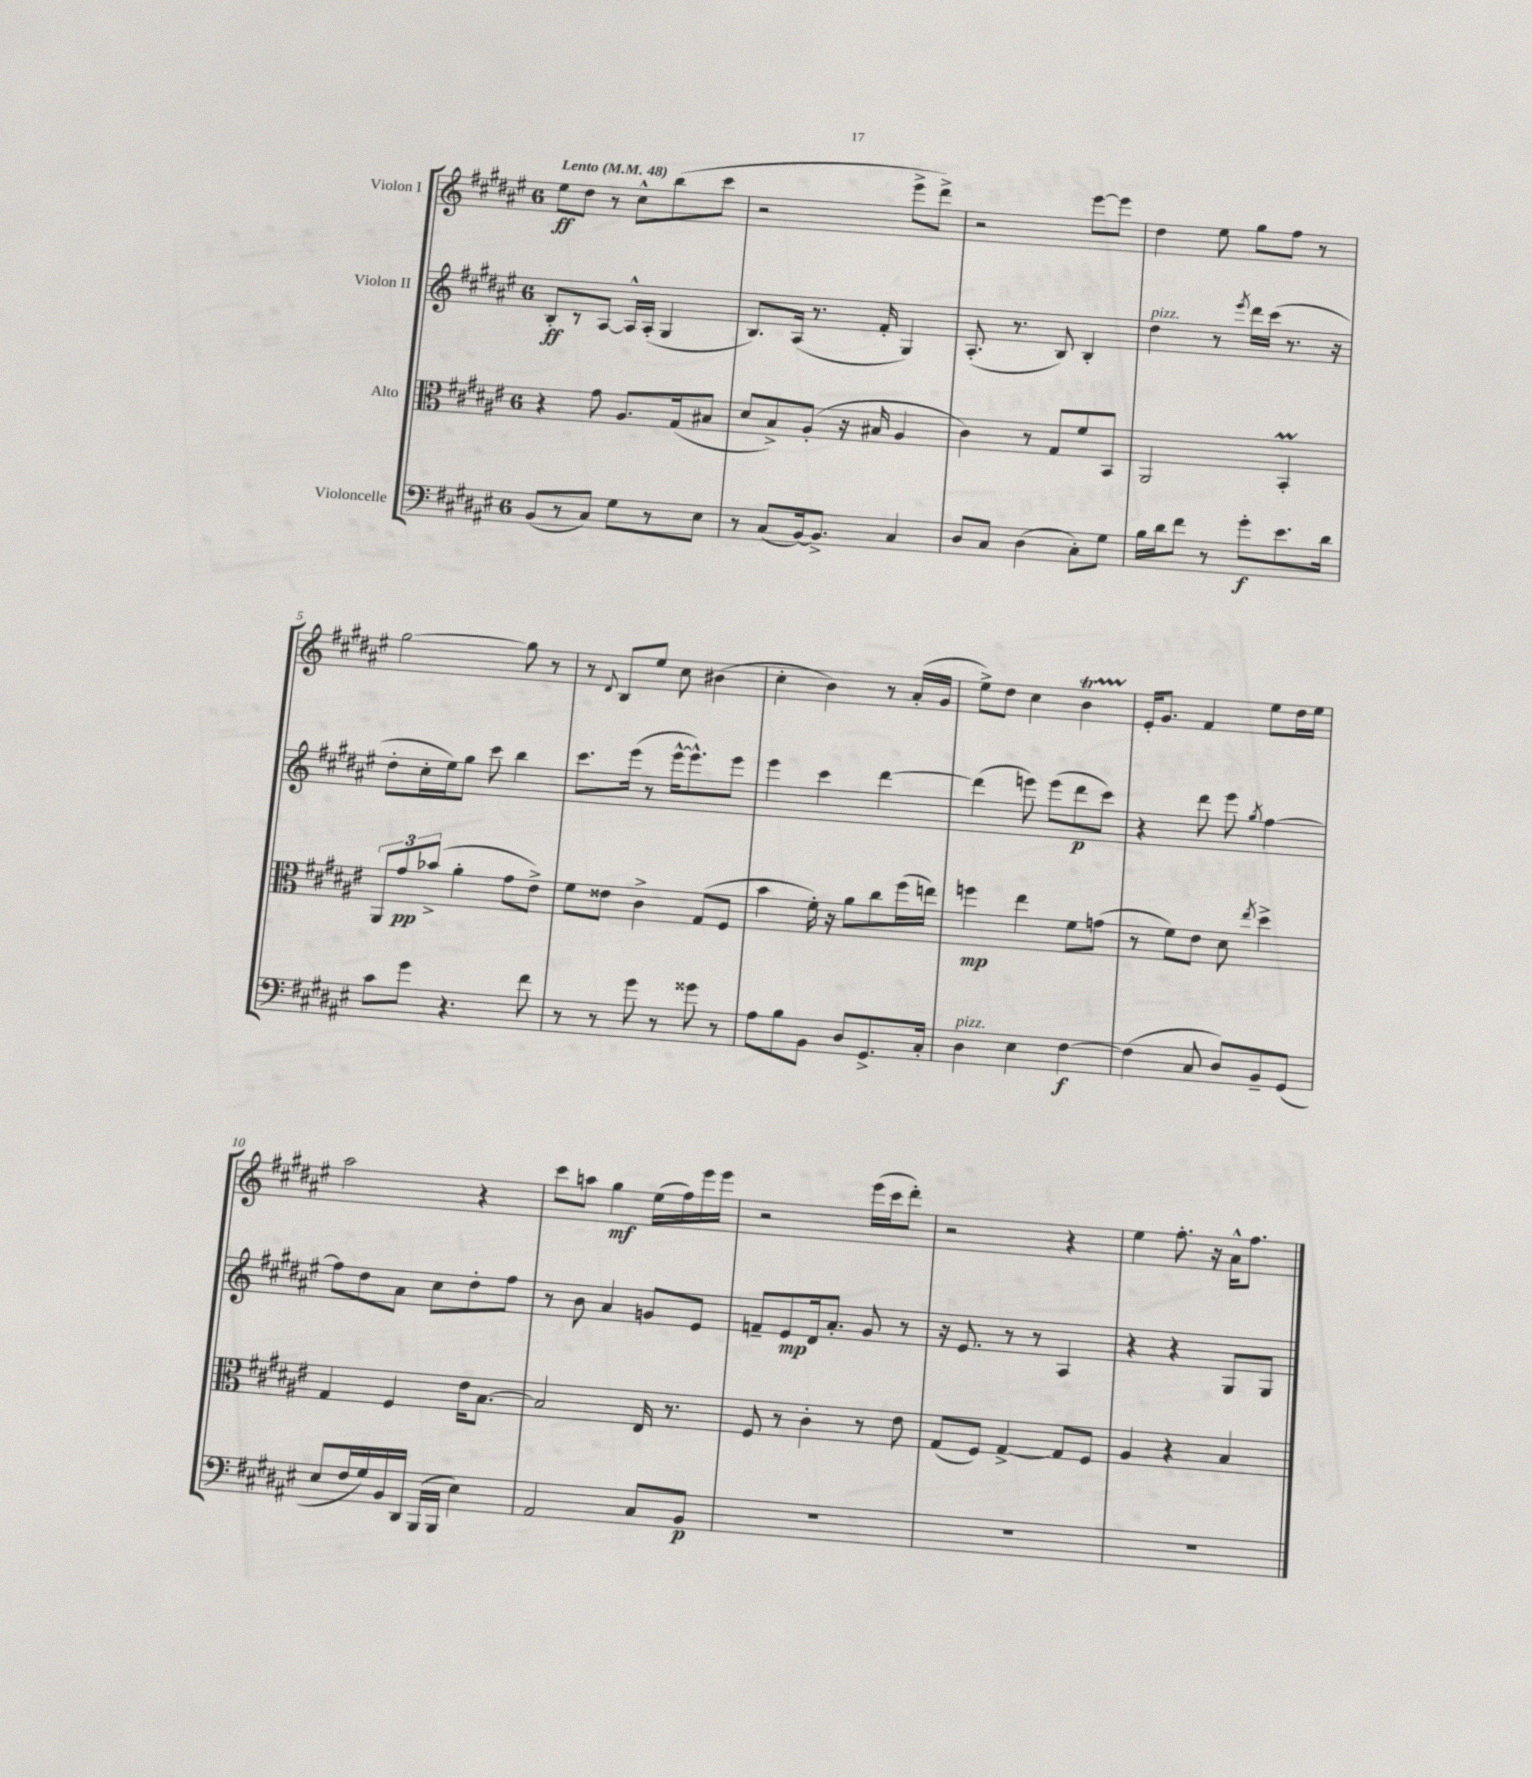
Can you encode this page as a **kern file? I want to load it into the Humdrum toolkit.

**kern	**dynam	**kern	**dynam	**kern	**dynam	**kern	**dynam
*part4	*part4	*part3	*part3	*part2	*part2	*part1	*part1
*staff4	*staff4	*staff3	*staff3	*staff2	*staff2	*staff1	*staff1
*I"Violoncelle	*	*I"Alto	*	*I"Violon II	*	*I"Violon I	*
*clefF4	*	*clefC3	*	*clefG2	*	*clefG2	*
*k[f#c#g#d#a#e#]	*	*k[f#c#g#d#a#e#]	*	*k[f#c#g#d#a#e#]	*	*k[f#c#g#d#a#e#]	*
*M6/8	*	*M6/8	*	*M6/8	*	*M6/8	*
*MM48	*	*MM48	*	*MM48	*	*MM48	*
=1	=1	=1	=1	=1	=1	=1	=1
!	!	!	!	!	!	!LO:TX:a:B:t=Lento	!
(8BB/L	.	4r	.	8B'/L	ff	8ee#\L	ff
8r	.	.	.	8r	.	8dd#\J	.
8C#/J)	.	8g#\	.	[8A#/J	.	8r	.
8G#\L	.	8.A#/L	.	16A#^^/LL]	.	8cc#^^\L	.
.	.	.	.	(16A#'/JJ	.	.	.
8r	.	.	.	4G#/	.	(8bb\	.
.	.	(16G#/k	.	.	.	.	.
8E#\J	.	8B#X/J	.	.	.	8ccc#\J	.
=2	=2	=2	=2	=2	=2	=2	=2
8r	.	8d#/L	.	8.B/L)	.	2r	.
(8C#/L	.	8B^/)	.	.	.	.	.
.	.	.	.	(16A#/Jk	.	.	.
[16BB/k)	.	(8A#'/J	.	8.r	.	.	.
8.BB^/J]	.	.	.	.	.	.	.
.	.	16r	.	.	.	.	.
.	.	16B#X/	.	16f#'/	.	.	.
4C#/	.	4A#/	.	4G#/)	.	8eee#^\L	.
.	.	.	.	.	.	8ddd#^\J)	.
=3	=3	=3	=3	=3	=3	=3	=3
8D#/L	.	4c#\)	.	(8.A#'/	.	2r	.
8C#/J	.	.	.	.	.	.	.
.	.	.	.	8.r	.	.	.
(4D#\	.	8r	.	.	.	.	.
.	.	8G#/L	.	8B/)	.	.	.
8C#'\L)	.	8f#/	.	4B'/	.	[8eee#\L	.
8G#\J	.	8BB/J	.	.	.	8eee#\J]	.
=4	=4	=4	=4	=4	=4	=4	=4
!	!	!	!	!LO:TX:a:i:t=pizz.	!	!	!
16B\LL	.	2AA#/	.	4dd#\	.	4dd#\	.
16d#\J	.	.	.	.	.	.	.
8f#\J	.	.	.	.	.	.	.
8r	.	.	.	8r	.	8ee#\	.
.	.	.	.	8qeee#/	.	.	.
8g#'\L	f	.	.	16ddd#\LL	.	8gg#\L	.
.	.	.	.	(16ccc#\JJ	.	.	.
8.e#\	.	4BBM'/	.	8.r	.	8ff#\J	.
.	.	.	.	.	.	8r	.
16d#\Jk	.	.	.	16r	.	.	.
!!LO:LB:g=z
=5	=5	=5	=5	=5	=5	=5	=5
8c#\L	.	12AA#/L	.	8dd#'\L	.	[2gg#\	.
.	.	12g#/	pp	.	.	.	.
8g#\J	.	.	.	16cc#'\L	.	.	.
.	.	(12b-X^/J	.	.	.	.	.
.	.	.	.	16ee#\J)	.	.	.
4.r	.	4a#'\	.	8gg#\J	.	.	.
.	.	.	.	8ccc#\	.	.	.
.	.	8g#\L	.	4bb\	.	8gg#\]	.
8f#\	.	8e#^\J)	.	.	.	8r	.
=6	=6	=6	=6	=6	=6	=6	=6
8r	.	8f#\L	.	8.ccc#\L	.	8r	.
.	.	.	.	.	.	8qqd#/	.
8r	.	8e##X\J	.	.	.	8B/L	.
.	.	.	.	(16eee#\Jk	.	.	.
8g#\	.	4c#^\	.	8r	.	8ee#/J	.
8r	.	.	.	[16eee#^^\KL	.	8cc#\	.
.	.	.	.	8.eee#^^\])	.	.	.
8g##X\	.	(8G#/L	.	.	.	(4b#X\	.
8r	.	8F#/J	.	8eee#\J	.	.	.
=7	=7	=7	=7	=7	=7	=7	=7
8A#\L	.	4b\	.	4eee#\	.	4cc#'\	.
8B\	.	.	.	.	.	.	.
8BB\J	.	16f#'\)	.	4ccc#\	.	4b\)	.
.	.	16r	.	.	.	.	.
8D#/L	.	8a#\L	.	.	.	.	.
8.GG#^/	.	8cc#\	.	[4ddd#\	.	8r	.
.	.	(16ff#\L	.	.	.	(16a#'/LL	.
16C#'/Jk	.	16een\JJ)	.	.	.	16g#/JJ	.
=8	=8	=8	=8	=8	=8	=8	=8
!LO:TX:a:i:t=pizz.	!	!	!	!	!	!	!
4D#\	.	4ffn\	mp	(4ddd#\]	.	8ee#^\L)	.
.	.	.	.	.	.	8dd#\J	.
4E#\	.	4ee#\	.	8eeen\)	.	4cc#\	.
.	.	.	.	(8eee\L	.	.	.
[4F#\	f	8f#\L	.	8ddd#\	p	4bT\	.
.	.	(8gn\J	.	8ccc#\J)	.	.	.
=9	=9	=9	=9	=9	=9	=9	=9
(4F#\]	.	8r	.	4r	.	16e#'/KL	.
.	.	.	.	.	.	8.g#/J	.
.	.	8f#\L)	.	.	.	.	.
8C#/	.	8e#\J	.	8ddd#\	.	4f#/	.
8D#/L)	.	8d#\	.	8eee#\	.	.	.
.	.	8qee#/	.	8qgg#/	.	.	.
8BB~/	.	4dd#^\	.	[4ff#\	.	8ee#\L	.
(8GG#/J	.	.	.	.	.	16dd#\L	.
.	.	.	.	.	.	16ee#\JJ	.
!!LO:LB:g=z
=10	=10	=10	=10	=10	=10	=10	=10
8E#/L	.	4G#/	.	8ff#\L]	.	2aa#\	.
16F#/L	.	.	.	8dd#\	.	.	.
16G#/)	.	.	.	.	.	.	.
16BB/	.	4F#/	.	8a#\J	.	.	.
16DD#/JJ	.	.	.	.	.	.	.
(16BBB/LL	.	.	.	8cc#\L	.	.	.
16BBB/JJ	.	.	.	.	.	.	.
4E#\)	.	16e#\KL	.	8dd#'\	.	4r	.
.	.	[8.B\J	.	.	.	.	.
.	.	.	.	8ff#\J	.	.	.
=11	=11	=11	=11	=11	=11	=11	=11
2AA#/	.	2B/]	.	8r	.	8ccc#\L	.
.	.	.	.	8b\	.	8aan\J	.
.	.	.	.	4a#/	.	4gg#\	mf
8C#/L	.	16E#/	.	8gn/L	.	(16ee#\LL	.
.	.	8.r	.	.	.	16ff#\)	.
8BB/J	p	.	.	8e#/J	.	16eee#\	.
.	.	.	.	.	.	16eee#\JJ	.
=12	=12	=12	=12	=12	=12	=12	=12
2.r	.	8F#/	.	8fn~/L	.	2r	.
.	.	8r	.	8e#/	mp	.	.
.	.	4c#'\	.	16d#/k	.	.	.
.	.	.	.	8.a#'/J	.	.	.
.	.	8r	.	8g#/	.	(16eee#\LL	.
.	.	.	.	.	.	16ccc#\J	.
.	.	8e#\	.	8r	.	8ddd#'\J)	.
=13	=13	=13	=13	=13	=13	=13	=13
2.r	.	(8G#/L	.	16r	.	2r	.
.	.	.	.	8.e#/	.	.	.
.	.	8F#/J)	.	.	.	.	.
.	.	[4G#^/	.	8r	.	.	.
.	.	.	.	8r	.	.	.
.	.	8G#/L]	.	4A#/	.	4r	.
.	.	8F#/J	.	.	.	.	.
=14	=14	=14	=14	=14	=14	=14	=14
2.r	.	4A#/	.	4r	.	4ee#\	.
.	.	4r	.	4r	.	8.ff#'\	.
.	.	.	.	.	.	16r	.
.	.	4B/	.	8G#/L	.	16a#^^\KL	.
.	.	.	.	.	.	8.ff#\J	.
.	.	.	.	8G#/J	.	.	.
==	==	==	==	==	==	==	==
*-	*-	*-	*-	*-	*-	*-	*-
